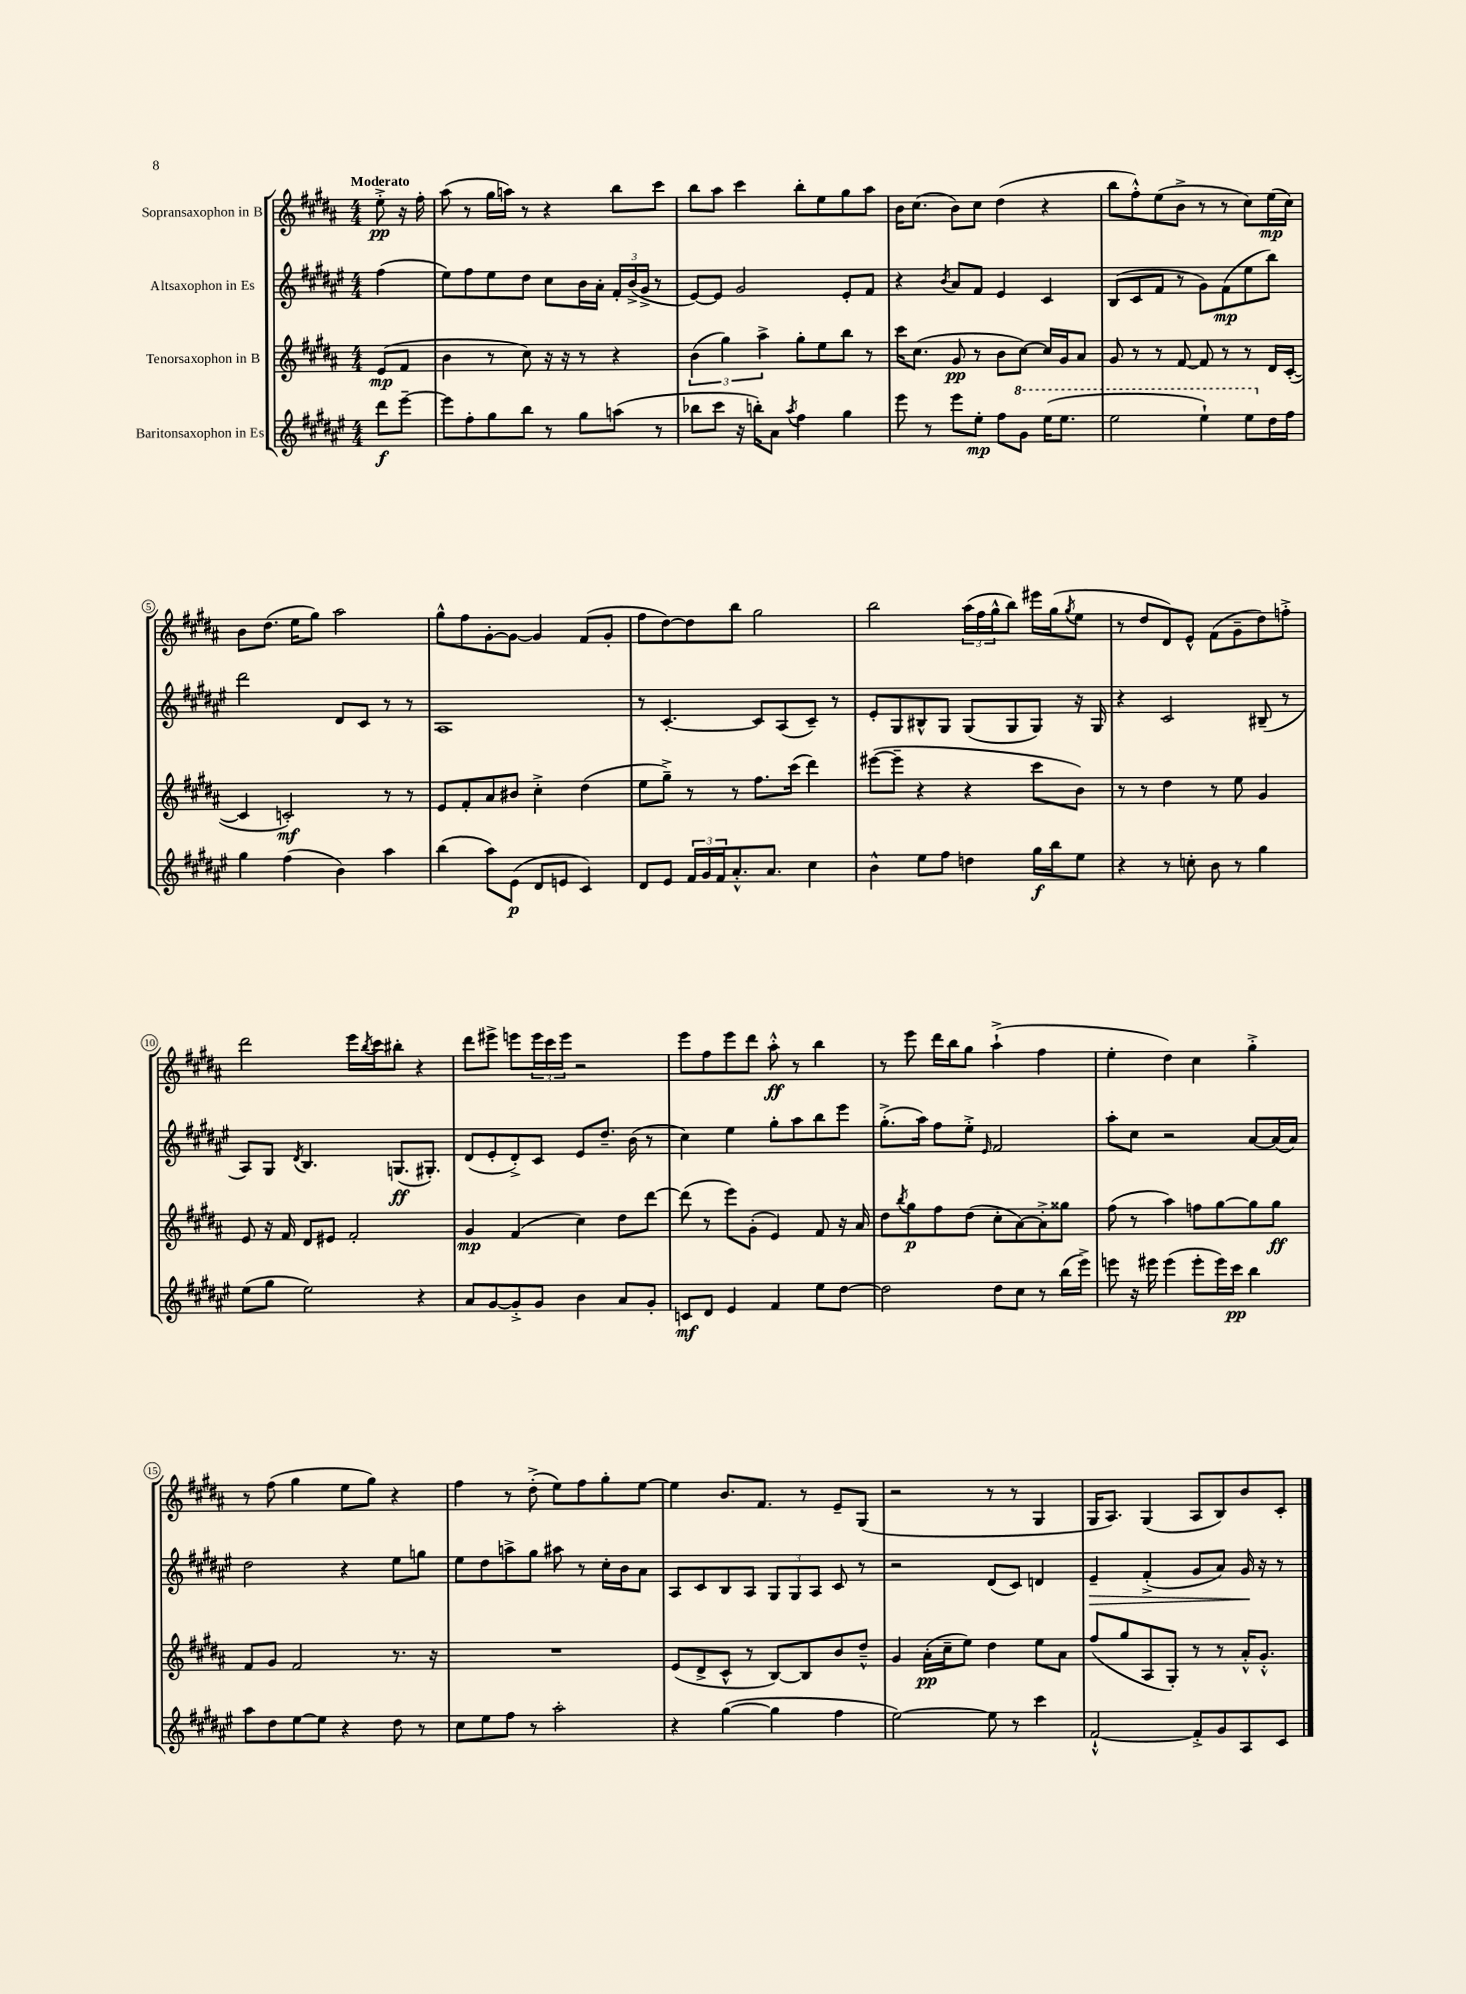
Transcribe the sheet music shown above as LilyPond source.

<<
\new StaffGroup <<
\new Staff = "s0" \with { instrumentName = "Sopransaxophon in B" } {
    \clef treble \key b \major \numericTimeSignature \time 4/4 \partial 4 \tempo "Moderato"
    e''8-.->\pp r16 fis''16-. |
    ais''8( r8 gis''16 a''16) r8 r4 b''8 cis'''8 |
    b''8 ais''8 cis'''4 b''8-. e''8 gis''8 ais''8 |
    b'16 cis''8.( b'8) cis''8 dis''4( r4 |
    b''8 fis''8-.-^) e''8( b'8-> r8 r8 cis''8) e''16\mp( cis''16) |
    b'8 dis''8.( e''16 gis''8) ais''2 |
    gis''8-^ fis''8 gis'8~-. gis'8~ gis'4 fis'8( gis'8-. |
    fis''8 dis''8~) dis''8 b''8 gis''2 |
    b''2 \tuplet 3/2 { ais''16( fis''16 gis''16-^ } b''8) eis'''16 gis''16( \acciaccatura { gis''8 } e''8 |
    r8 dis''8 dis'8) e'8-^ fis'8( gis'8-- dis''8) f''8-.-> |
    dis'''2 e'''16 \acciaccatura { b''8 } cis'''16 bis''8-. r4 |
    dis'''8 eis'''8-> e'''8 \tuplet 3/2 { e'''16 cis'''16 e'''16 } r2 |
    e'''8 fis''8 e'''8 dis'''8 ais''8-.-^\ff r8 b''4 |
    r8 e'''8 dis'''16 b''16 gis''8 ais''4-!->( fis''4 |
    e''4-. dis''4) cis''4 gis''4-.-> |
    r8 fis''8( gis''4 e''8 gis''8) r4 |
    fis''4 r8 dis''8-.->( e''8) fis''8 gis''8-. e''8~ |
    e''4 b'8. fis'8. r8 e'8-- gis8( |
    r2 r8 r8 gis4 |
    gis16 ais8.) gis4( ais8 b8) b'8 cis'8-. \bar "|." |
}
\new Staff = "s1" \with { instrumentName = "Altsaxophon in Es" } {
    \clef treble \key fis \major \numericTimeSignature \time 4/4 \partial 4
    fis''4( |
    eis''8) fis''8 eis''8 dis''8 cis''8 b'16 ais'16-. \tuplet 3/2 { fis'16-. b'16->( gis'16-> } r8 |
    eis'8~) eis'8 gis'2 eis'8-. fis'8 |
    r4 \acciaccatura { b'8 } ais'8 fis'8 eis'4 cis'4 |
    b8( cis'8 fis'8 r8 gis'8) fis'8\mp( eis''8 b''8) |
    dis'''2 dis'8 cis'8 r8 r8 |
    ais1 |
    r8 cis'4.~-. cis'8 ais8( cis'8--) r8 |
    eis'8-. gis8 bis8-^ gis8 gis8( gis8 gis8) r16 gis16 |
    r4 cis'2 bis8--( r8 |
    ais8) gis8 \acciaccatura { dis'8 } b4. g8.\ff( gis8.-.) |
    dis'8( eis'8-. dis'8-.->) cis'8 eis'8 dis''8.-- b'16( r8 |
    cis''4) eis''4 gis''8-. ais''8 b''8 eis'''8 |
    gis''8.-.->( ais''16) fis''8 eis''8-.-> \grace { eis'16 } fis'2 |
    ais''8-. cis''8 r2 ais'8~ ais'16( ais'16) |
    dis''2 r4 eis''8 g''8 |
    eis''8 dis''8 a''8-> gis''8 ais''8 r8 cis''16-. b'16 ais'8 |
    ais8 cis'8 b8 ais8 \tuplet 3/2 { gis8 gis8 ais8 } cis'8 r8 |
    r2 dis'8( cis'8) d'4 |
    eis'4--\> fis'4-.->( gis'8 ais'8) gis'16\! r16 r8 \bar "|." |
}
\new Staff = "s2" \with { instrumentName = "Tenorsaxophon in B" } {
    \clef treble \key b \major \numericTimeSignature \time 4/4 \partial 4
    e'8\mp( fis'8 |
    b'4 r8 cis''8) r16 r16 r8 r4 |
    \tuplet 3/2 { b'4( gis''4) ais''4-> } gis''8-. e''8 b''8 r8 |
    cis'''16 cis''8.( gis'8\pp r8 b'8 cis''8~) cis''16 gis'16 ais'8 |
    gis'8 r8 r8 fis'8~ fis'8 r8 r8 dis'16 cis'16~-.( |
    cis'4 c'2-.\mf) r8 r8 |
    e'8 fis'8-. ais'8 bis'8 cis''4-.-> dis''4( |
    e''8 gis''8--->) r8 r8 fis''8. cis'''16( dis'''4) |
    eis'''8~( eis'''8-- r4 r4 cis'''8 b'8) |
    r8 r8 dis''4 r8 e''8 gis'4 |
    e'8 r16 fis'16 dis'8 eis'8 fis'2-. |
    gis'4\mp fis'4( cis''4) dis''8 dis'''8~ |
    dis'''8( r8 e'''8) gis'8-.( e'4) fis'8 r16 ais'16 |
    dis''8 \acciaccatura { b''8 } gis''8\p fis''8 dis''8( cis''8-. ais'8~) ais'8-.-> gisis''8 |
    fis''8( r8 ais''4) f''8 gis''8~ gis''8 gis''8\ff |
    fis'8 gis'8 fis'2 r8. r16 |
    R1 |
    e'8( dis'8-> cis'8-^ r8 b8~) b8 b'8 dis''8---^ |
    gis'4 ais'16-.\pp( cis''16-- e''8) dis''4 e''8 ais'8 |
    fis''8( gis''8 ais8 gis8-.) r8 r8 ais'16-.-^ gis'8.-.-^ \bar "|." |
}
\new Staff = "s3" \with { instrumentName = "Baritonsaxophon in Es" } {
    \clef treble \key fis \major \numericTimeSignature \time 4/4 \partial 4
    dis'''8\f eis'''8~-- |
    eis'''8 fis''8-. gis''8 b''8 r8 gis''8 a''8( r8 |
    bes''8 cis'''8 r16 b''16-.) ais'8 \acciaccatura { ais''8 } fis''4 gis''4 |
    eis'''8 r8 eis'''8 eis''8-.\mp fis''8 \ottava #1 gis''8 eis'''16( eis'''8. |
    eis'''2 eis'''4-!) eis'''8 \ottava #0 dis''16 fis''16 |
    gis''4 fis''4( b'4) ais''4 |
    b''4( ais''8) eis'8\p( dis'8 e'8 cis'4) |
    dis'8 eis'8 \tuplet 3/2 { fis'16 gis'16 fis'16 } ais'8.-.-^ ais'8. cis''4 |
    b'4-^ eis''8 fis''8 d''4 gis''16\f b''16 eis''8 |
    r4 r8 c''8-. b'8 r8 gis''4 |
    eis''8( gis''8 eis''2) r4 |
    ais'8 gis'8~ gis'8-.-> gis'8 b'4 ais'8 gis'8-. |
    c'8\mf dis'8 eis'4 fis'4 eis''8 dis''8~ |
    dis''2 dis''8 cis''8 r8 b''16( eis'''16->) |
    e'''8 r16 eis'''16 eis'''4( eis'''8-. eis'''16) cis'''16\pp b''4 |
    ais''8 dis''8 eis''8~ eis''8 r4 dis''8 r8 |
    cis''8 eis''8 fis''8 r8 ais''2-. |
    r4 gis''4~( gis''4 fis''4 |
    eis''2~) eis''8 r8 cis'''4 |
    fis'2~-!-^ fis'8-.-> gis'8 ais8 cis'8 \bar "|." |
}
>>
>>
\layout { \context { \Score \override BarNumber.stencil = #(make-stencil-circler 0.1 0.3 ly:text-interface::print) } }
